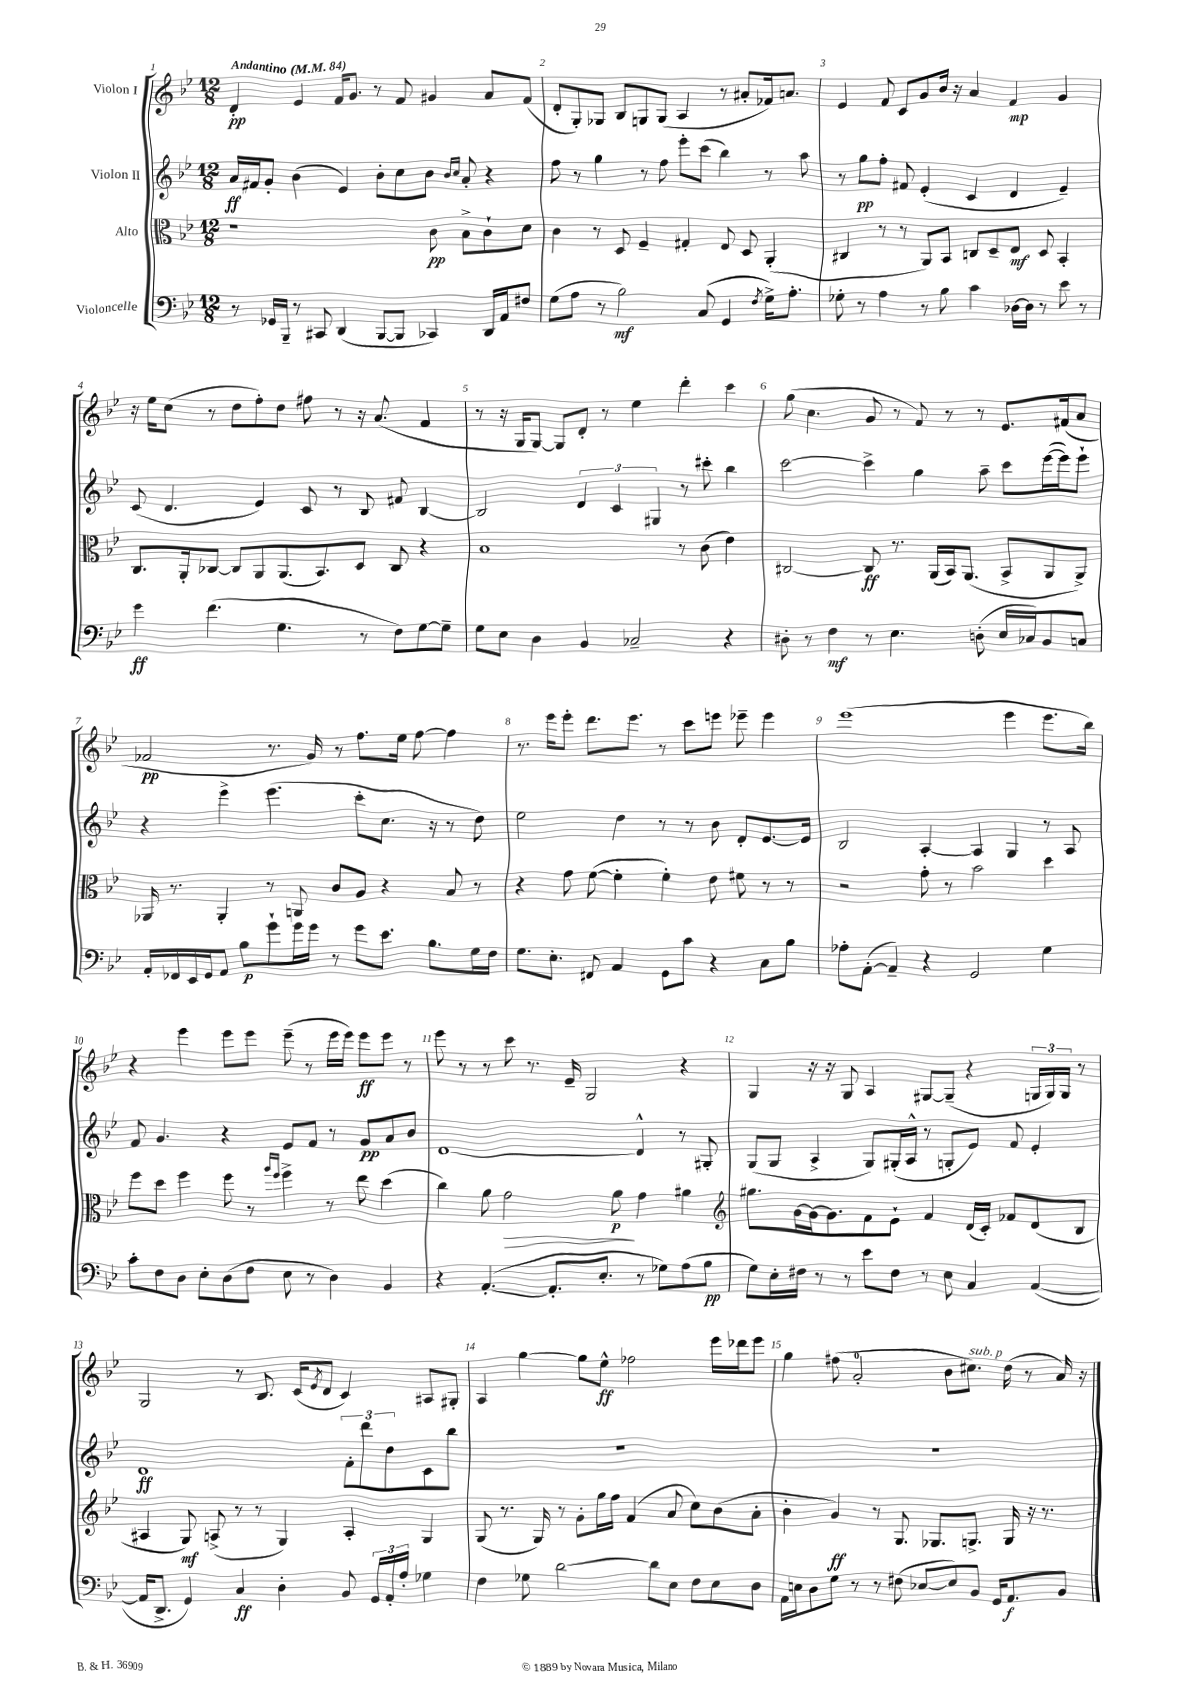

**kern	**dynam	**kern	**dynam	**kern	**dynam	**kern	**dynam
*part4	*part4	*part3	*part3	*part2	*part2	*part1	*part1
*staff4	*staff4	*staff3	*staff3	*staff2	*staff2	*staff1	*staff1
*I"Violoncelle	*	*I"Alto	*	*I"Violon II	*	*I"Violon I	*
*clefF4	*	*clefC3	*	*clefG2	*	*clefG2	*
*k[b-e-]	*	*k[b-e-]	*	*k[b-e-]	*	*k[b-e-]	*
*M12/8	*	*M12/8	*	*M12/8	*	*M12/8	*
*MM84	*	*MM84	*	*MM84	*	*MM84	*
=1	=1	=1	=1	=1	=1	=1	=1
!	!	!	!	!	!	!LO:TX:a:B:t=Andantino	!
8r	.	1r	.	16a/LL	ff	4d'/	pp
.	.	.	.	16f#X/J	.	.	.
16GG-X/LL	.	.	.	8g'/J	.	.	.
16BBB-~/JJ	.	.	.	.	.	.	.
8r	.	.	.	(4b-\	.	4e-/	.
8CC#X/	.	.	.	.	.	.	.
(4DD/	.	.	.	4e-/)	.	16f/KL	.
.	.	.	.	.	.	8.g/J	.
[8BBB-/L	.	.	.	8b-'\L	.	8r	.
8BBB-/J]	.	.	.	8cc\	.	8f/	.
4CC-X/)	.	8c\	pp	8b-\J	.	4g#X/	.
.	.	.	.	16qqb-/LL	.	.	.
.	.	.	.	16qqcc/JJ	.	.	.
.	.	8B-^\L	.	8a'/	.	.	.
16DD/LL	.	8c`\	.	4r	.	8a/L	.
16AA/J	.	.	.	.	.	.	.
8F#X/J	.	8d\J	.	.	.	(8f/J	.
=2	=2	=2	=2	=2	=2	=2	=2
(8G\L	.	4c\	.	8ff\	.	8d'/L	.
8A\J	.	.	.	8r	.	8G'/)	.
8r	.	8r	.	4gg\	.	8G-X/J	.
2B-\)	mf	8D/	.	.	.	8B-/L	.
.	.	4F~/	.	8r	.	8Gn/	.
.	.	.	.	8ff\	.	(8G/J	.
.	.	4G#X'/	.	8eee-'\L	.	4A/	.
(8C/	.	.	.	(8ccc\J	.	.	.
4GG/	.	8E-/	.	4bb-\)	.	8r	.
.	.	8D/	.	.	.	8a#X'/L	.
8qF/	.	.	.	.	.	.	.
16G^\KL)	.	(4AA'/	.	8r	.	16f-X/k)	.
8.A'\J	.	.	.	.	.	8.an/J	.
.	.	.	.	8aa\	.	.	.
=3	=3	=3	=3	=3	=3	=3	=3
8G-X'\	.	4C#X/	.	8r	.	4e-/	.
8r	.	.	.	8gg\L	pp	.	.
4A\	.	8r	.	8ff'\J	.	8f/	.
.	.	8r	.	8f#X/	.	8c/L	.
8r	.	8AA/L)	.	(4e-'/	.	8g/	.
8B-\	.	8BB-/J	.	.	.	16b-/Jk	.
.	.	.	.	.	.	16r	.
4c\	.	8Cn/L	.	4c/	.	4a/	.
.	.	8D~/	.	.	.	.	.
[16D-X\LL	.	8E-/J	mf	4d/	.	4f/	mp
16D-\JJ]	.	.	.	.	.	.	.
8r	.	8D/	.	.	.	.	.
8e-\	.	4BB-'/	.	4e-~/)	.	4g/	.
8r	.	.	.	.	.	.	.
!!LO:LB:g=z
=4	=4	=4	=4	=4	=4	=4	=4
4g\	ff	8.C/L	.	(8c/	.	16r	.
.	.	.	.	.	.	16ee-\KL	.
.	.	.	.	4.d/	.	(8cc\J	.
.	.	16AA'/k	.	.	.	.	.
(4.f\	.	[8C-X/J	.	.	.	8r	.
.	.	8C-/L]	.	.	.	8dd\L	.
.	.	8AA/	.	4e-/)	.	8ff'\)	.
4.G\	.	(8.AA/	.	.	.	8dd\J	.
.	.	.	.	8c/	.	8ff#X\	.
.	.	8.BB-/)	.	.	.	.	.
.	.	.	.	8r	.	8r	.
8r	.	8D/J	.	8B-/	.	16r	.
.	.	.	.	.	.	(8.a/	.
8F\L)	.	8C-/	.	8f#X/	.	.	.
[8G\	.	4r	.	[4B-/	.	4f/	.
8G~\J]	.	.	.	.	.	.	.
=5	=5	=5	=5	=5	=5	=5	=5
8G\L	.	1B-	.	2B-/]	.	8r	.
8E-\J	.	.	.	.	.	16r	.
.	.	.	.	.	.	16G/KL	.
4D\	.	.	.	.	.	[8G/J)	.
.	.	.	.	.	.	8G/L]	.
4BB-/	.	.	.	6d/	.	8d'/J	.
.	.	.	.	.	.	8r	.
.	.	.	.	6c/	.	.	.
2C-X~/	.	.	.	.	.	4ee-\	.
.	.	.	.	6G#X/	.	.	.
.	.	8r	.	8r	.	4ddd'\	.
.	.	(8c\	.	8ccc#X'\	.	.	.
4r	.	4e-\)	.	4bb-\	.	4ccc\	.
=6	=6	=6	=6	=6	=6	=6	=6
8D#X'\	.	[2C#X/	.	[2ccc\	.	(8gg\	.
8r	.	.	.	.	.	4.cc\	.
4F\	mf	.	.	.	.	.	.
8r	.	8C#/]	ff	4ccc^\]	.	8g/	.
4.E-\	.	8.r	.	.	.	8r	.
.	.	.	.	4gg\	.	8f/)	.
.	.	(16AA/LL	.	.	.	.	.
.	.	16BB-/J)	.	.	.	8r	.
.	.	(8.AA/J	.	.	.	.	.
(8Dn'\	.	.	.	8aa~\	.	8r	.
16E-/LL	.	8BB-^/L	.	8ccc\L	.	8.e-/L	.
16C-X/J)	.	.	.	.	.	.	.
8BB-/	.	8AA/	.	([16eee-\L	.	.	.
.	.	.	.	16eee-\J])	.	(16f#X/k	.
8Cn/J	.	8AA^/J)	.	8eee-`\J	.	8a/J	.
!!LO:LB:g=z
=7	=7	=7	=7	=7	=7	=7	=7
16AA'/LL	.	16AA-X/	.	4r	.	2f-X/	pp
16FF-X/	.	8.r	.	.	.	.	.
16EE-/	.	.	.	.	.	.	.
16GG/J	.	.	.	.	.	.	.
8AA/J	.	4AA-'/	.	4eee-^\	.	.	.
8B-\L	p	.	.	.	.	.	.
8g`\	.	8r	.	(4.eee-\	.	8.r	.
16g\L	.	8AAn/	.	.	.	.	.
16g\JJ	.	.	.	.	.	16g/)	.
8r	.	8c/L	.	.	.	8r	.
8g\L	.	8A/J	.	8ccc'\L	.	8.ff\L	.
8.e-\J	.	4r	.	8.cc\J	.	.	.
.	.	.	.	.	.	16ee-\Jk	.
.	.	.	.	.	.	[8ff\	.
8.B-\L	.	.	.	16r	.	.	.
.	.	8B-/	.	8r	.	4ff\]	.
16G\L	.	8r	.	8dd\)	.	.	.
16F\JJ	.	.	.	.	.	.	.
=8	=8	=8	=8	=8	=8	=8	=8
8.G\L	.	4r	.	2ee-\	.	8.r	.
8.E-'\J	.	.	.	.	.	16eee-\KL	.
.	.	8g\	.	.	.	8eee-'\J	.
8FF#X/	.	([8f\	.	.	.	8.ddd\L	.
4AA/	.	4f'\]	.	4dd\	.	.	.
.	.	.	.	.	.	8.eee-\J	.
8GG\L	.	4f'\)	.	8r	.	8r	.
8c\J	.	.	.	8r	.	8ccc\L	.
4r	.	8e-\	.	8b-\	.	8eeen\J	.
.	.	8f#X\	.	8d'/L	.	8eee-X~\	.
8C\L	.	8r	.	[8.e-/	.	4eee-\	.
8B-\J	.	8r	.	.	.	.	.
.	.	.	.	16e-/Jk]	.	.	.
=9	=9	=9	=9	=9	=9	=9	=9
8A-X'\L	.	2r	.	2B-/	.	(1eee-	.
([8AA'\J	.	.	.	.	.	.	.
4AA~/])	.	.	.	.	.	.	.
4r	.	8g'\	.	[4A'/	.	.	.
.	.	8r	.	.	.	.	.
2GG/	.	2b-\	.	4A/]	.	.	.
.	.	.	.	4G/	.	4eee-\	.
4G\	.	4dd\	.	8r	.	8.eee-\L	.
.	.	.	.	8A/	.	.	.
.	.	.	.	.	.	16bb-\Jk)	.
!!LO:LB:g=z
=10	=10	=10	=10	=10	=10	=10	=10
8c'\L	.	8ff\L	.	8f/	.	4r	.
8F\	.	8dd\J	.	4.g/	.	.	.
8D\J	.	4ff\	.	.	.	4eee-\	.
8E-'\L	.	.	.	.	.	.	.
(8D\	.	8ff\	.	4r	.	8eee-\L	.
8F\J	.	8r	.	.	.	8eee-\J	.
.	.	16qqaa/LL	.	.	.	.	.
.	.	16qqff/JJ	.	.	.	.	.
8E-\	.	4ff^\	.	8e-/L	.	(8eee-~\	.
8r	.	.	.	8f/J	.	8r	.
4D\)	.	8r	.	8r	.	16eee-\LL	.
.	.	.	.	.	.	16eee-\JJ)	.
.	.	8ee-\	.	8g/L	pp	8eee-\L	ff
4BB-/	.	(4dd\	.	8a/	.	8eee-\J	.
.	.	.	.	8b-/J	.	8r	.
=11	=11	=11	=11	=11	=11	=11	=11
4r	.	4cc\)	.	[1d	.	8eee-\	.
.	.	.	.	.	.	8r	.
([4.AA'/	.	8a\	.	.	.	8r	.
!	!	!	!LO:HP:b	!	!	!	!
.	.	2g\	>	.	.	8ccc\	.
.	.	.	.	.	.	8.r	.
8.AA'/L]	.	.	.	.	.	.	.
.	.	.	.	.	.	16e-~/	.
.	.	.	.	.	.	2G/	.
8.E-'/J	.	.	.	.	.	.	.
.	.	8a\	p	.	.	.	.
8r	.	4g\	]	4d^^/]	.	.	.
8G-X\L)	.	.	.	.	.	.	.
(8A\	.	4a#X\	.	8r	.	4r	.
8B-\J	pp	.	.	8G#X'/	.	.	.
=12	=12	=12	=12	=12	=12	=12	=12
*	*	*clefG2	*	*	*	*	*
8G\L)	.	8.gg#X\L	.	(8G/L	.	4G/	.
16E-'\L	.	.	.	8G/J	.	.	.
16F#X\JJ	.	[16g\L	.	.	.	.	.
8r	.	16g\J_	.	4A^/	.	16r	.
.	.	8.g\]	.	.	.	16r	.
8r	.	.	.	.	.	8G/	.
8e-\L	.	8f\	.	8G/L)	.	4A/	.
8F#\J	.	8e-`\J	.	(16G#X'/L	.	.	.
.	.	.	.	16A^^/JJ	.	.	.
8r	.	4f/	.	8r	.	[8G#X/L	.
8E-\	.	.	.	8Gn'/L	.	(8G#~/J]	.
4C/	.	(16d/LL	.	8e-/J)	.	4r	.
.	.	16c'/JJ)	.	.	.	.	.
.	.	8f-X/L	.	8f/	.	.	.
([4AA/	.	(8d/	.	4e-'/	.	24Gn/LL	.
.	.	.	.	.	.	24G/)	.
.	.	.	.	.	.	24G/JJ	.
.	.	8B-/J	.	.	.	8r	.
!!LO:LB:g=z
=13	=13	=13	=13	=13	=13	=13	=13
16AA/KL]	.	4A#X/	.	1d	ff	2G/	.
8.DD^/J	.	.	.	.	.	.	.
4GG/)	.	8G/)	mf	.	.	.	.
.	.	(8An^/	.	.	.	.	.
4C/	ff	8r	.	.	.	8r	.
.	.	8r	.	.	.	8.B-/	.
4D'\	.	4G/)	.	.	.	.	.
.	.	.	.	.	.	(16c/KL	.
.	.	.	.	.	.	8qe-/	.
.	.	.	.	.	.	8d/J	.
8BB-/	.	4A'/	.	12f'\L	.	4c/)	.
.	.	.	.	12ddd\	.	.	.
24GG/LL	.	.	.	.	.	.	.
24AA'/	.	.	.	12dd\	.	.	.
24A'/JJ	.	.	.	.	.	.	.
4G-X\	.	4G/	.	8c\	.	8A#X/L	.
.	.	.	.	8bb-\J	.	8G#X'/J	.
=14	=14	=14	=14	=14	=14	=14	=14
4F\	.	(8G/	.	1.r	.	4A/	.
.	.	8.r	.	.	.	.	.
8G-X\	.	.	.	.	.	[4gg\	.
.	.	16G/)	.	.	.	.	.
[2d\	.	8r	.	.	.	.	.
.	.	8g'\L	.	.	.	8gg\L]	.
.	.	16gg\L	.	.	.	8ee-^^\J	ff
.	.	16ff\JJ	.	.	.	.	.
.	.	(4f/	.	.	.	2ff-X\	.
8d\L]	.	.	.	.	.	.	.
8E-\J	.	8a/	.	.	.	.	.
8F\L	.	8cc\L)	.	.	.	.	.
8E-\	.	(8b-\	.	.	.	16eee-\LL	.
.	.	.	.	.	.	16ddd-X\J	.
8D\J	.	8a'\J	.	.	.	8eee-\J	.
=15	=15	=15	=15	=15	=15	=15	=15
16AA\LL	.	4b-'\	.	1.r	.	4gg\	.
16En\J	.	.	.	.	.	.	.
8D\	.	.	.	.	.	.	.
8G\J	.	4g/)	ff	.	.	(8ff#X\	.
8r	.	.	.	.	.	2a'/	.
8r	.	8r	.	.	.	.	.
(8F#X\	.	8.G/	.	.	.	.	.
[8E-X/L	.	.	.	.	.	.	.
.	.	8.G-X/L	.	.	.	.	.
8E-/])	.	.	.	.	.	8b-\L	.
!	!	!	!	!	!	!LO:TX:a:i:t=sub. p	!
8BB-/J	.	8.Gn^/J	.	.	.	8.cc#X\J)	.
16GG/KL	.	.	.	.	.	.	.
8.AA/	f	16G/	.	.	.	(16dd\	.
.	.	16r	.	.	.	8r	.
.	.	8.r	.	.	.	.	.
8BB-/J	.	.	.	.	.	16a/)	.
.	.	.	.	.	.	16r	.
==	==	==	==	==	==	==	==
*-	*-	*-	*-	*-	*-	*-	*-
